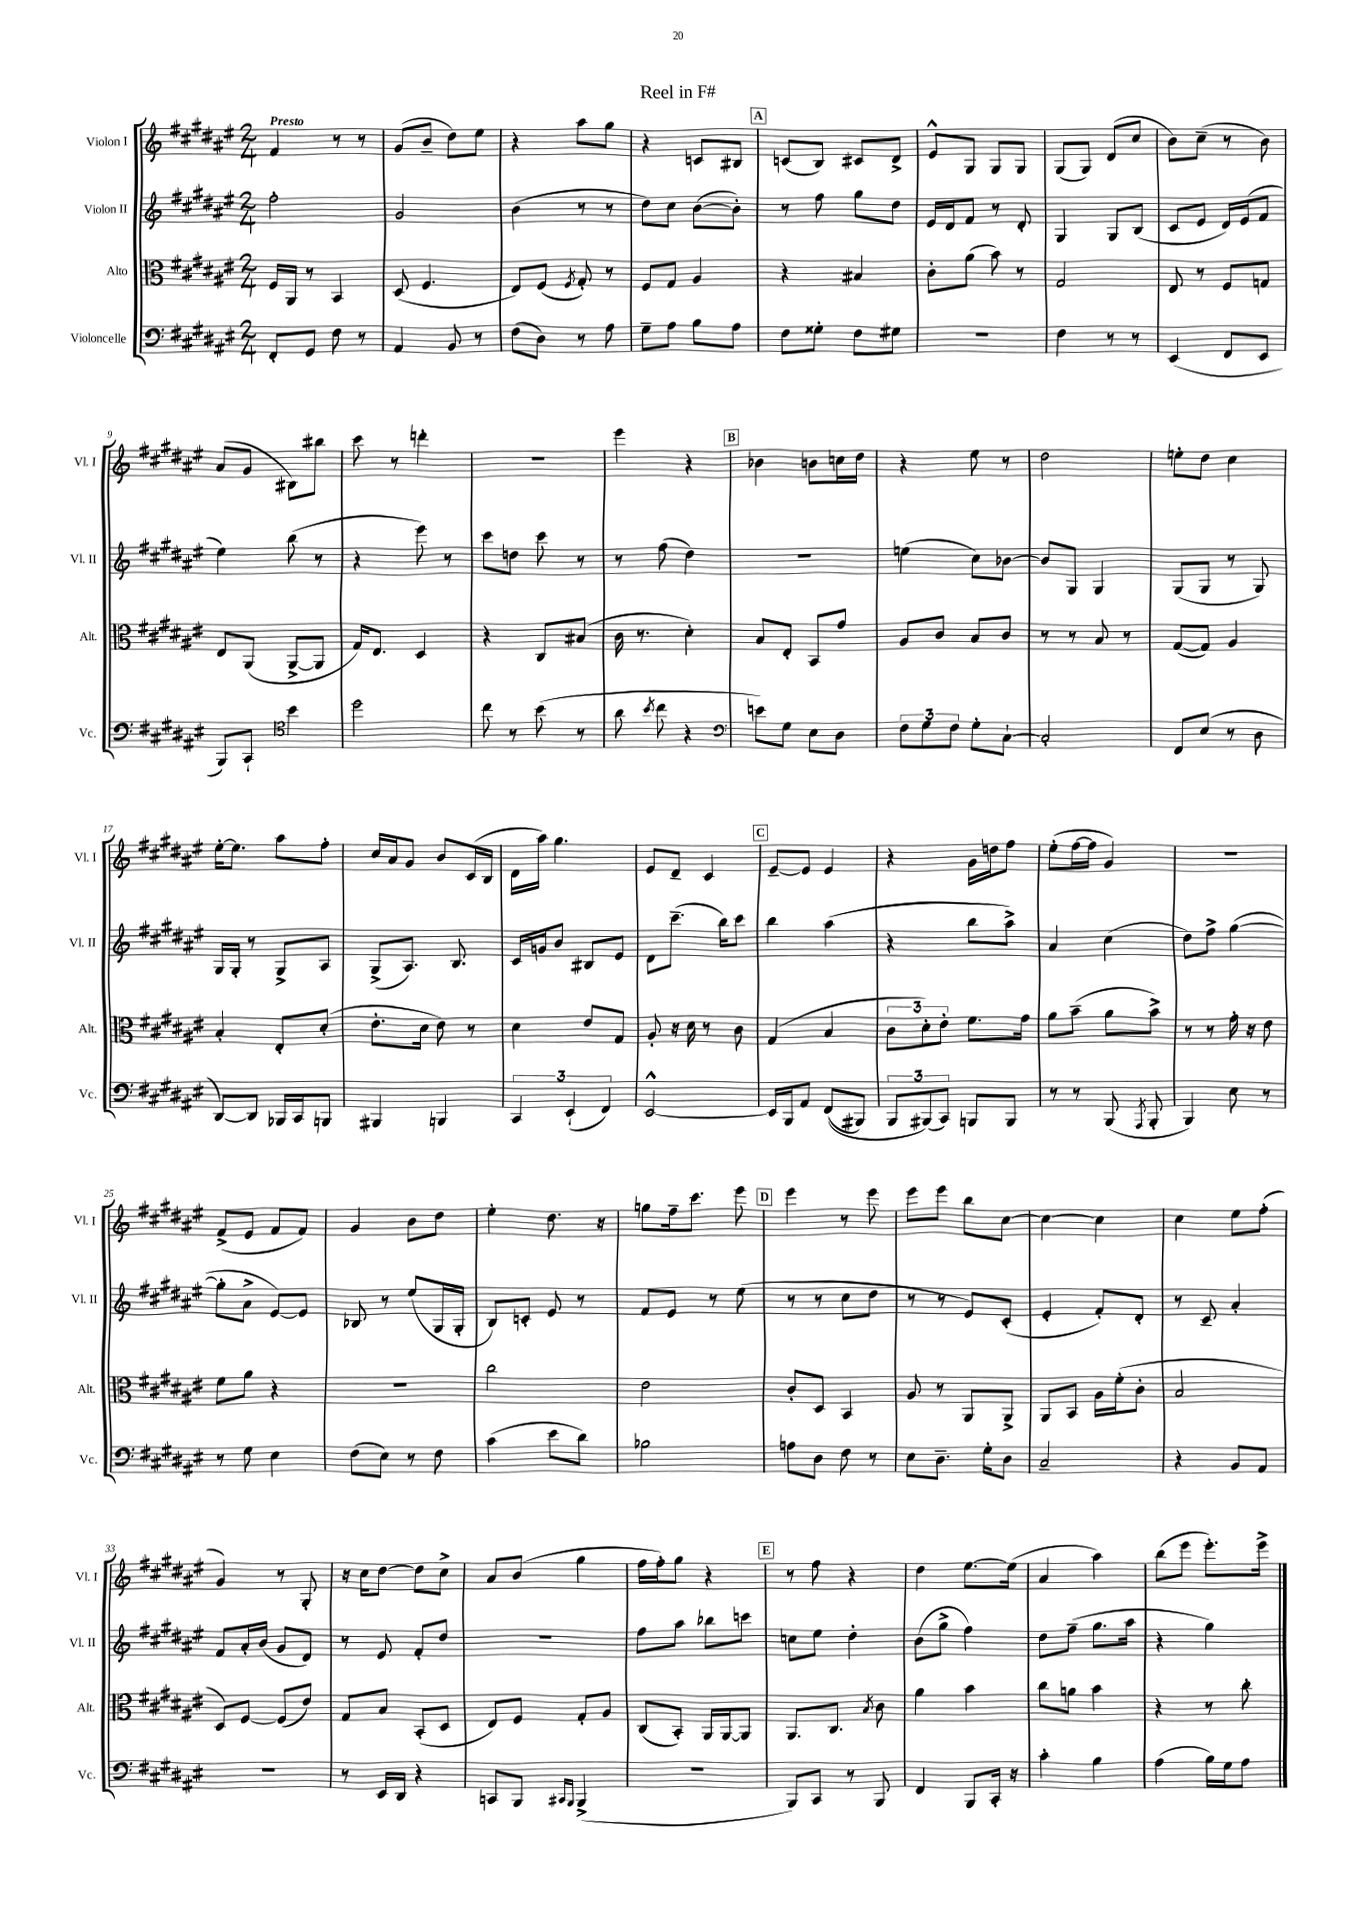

**kern	**kern	**kern	**kern
*staff4	*staff3	*staff2	*staff1
*clefF4	*clefC3	*clefG2	*clefG2
*k[f#c#g#d#a#e#]	*k[f#c#g#d#a#e#]	*k[f#c#g#d#a#e#]	*k[f#c#g#d#a#e#]
*M2/4	*M2/4	*M2/4	*M2/4
8FF#'	16F#	2ff#'	4f#
.	16AA#	.	.
8GG#	8r	.	.
8F#	4BB	.	8r
8r	.	.	8r
=	=	=	=
4AA#	(8D#	2g#	(8g#
.	4.F#	.	8b~
8BB	.	.	8dd#)
8r	.	.	8ee#
=	=	=	=
(8F#	8E#)	(4b	4r
8D#)	(8F#	.	.
.	8qF#	.	.
8r	8G#')	8r	8aa#
8A#	8r	8r	8gg#
=	=	=	=
8G#~	8F#	8dd#)	4r
8A#	8G#	8cc#	.
8B	4A#	([8b	8c
8A#	.	8b'])	8B#
=	=	=	=
8F#	4r	8r	(8c
8G##'	.	8ff#	8B)
8F#	4B#	8gg#	8c#
8G#	.	8dd#	8d#^
=	=	=	=
2r	8c#'	16e#	8e#^^
.	.	16d#	.
.	(8a#	8f#	8G#
.	8b)	8r	8G#
.	8r	8d#'	8G#
=	=	=	=
4F#	2G#	4G#	(8G#
.	.	.	8G#)
8r	.	8G#	(8d#
8r	.	(8B	8cc#
=	=	=	=
(4EE#	8E#	8c#	8b)
.	8r	8e#	(8cc#~
8FF#	8F#	16d#)	8r
.	.	(16e#	.
8EE#	8G	8f#	8b)
=	=	=	=
8BBB)	8E#	4ee#)	(8a#
8CC#`	(8AA#	.	8g#
*clefC4	*	*	*
4b	[8AA#^	(8bb	8B#)
.	8AA#]	8r	8bb#
=	=	=	=
2dd#	16G#)	4r	8ccc#
.	8.E#	.	.
.	.	.	8r
.	4D#	8eee#)	4ddd'
.	.	8r	.
=	=	=	=
8cc#	4r	8ccc#	2r
8r	.	8dd	.
(8b	8C#	8ccc#	.
8r	(8B#	8r	.
=	=	=	=
8a#	16c#	8r	4eee#
.	8.r	.	.
8qb	.	.	.
8cc#	.	(8ff#	.
4r	4d#')	4dd#)	4r
=	=	=	=
*clefF4	*	*	*
8e)	8B	2r	4b-
8G#	8E#'	.	.
8E#	8BB	.	8b
8D#	8g#	.	16cc
.	.	.	16dd#
=	=	=	=
12F#	8A#	(4ee	4r
12G#	.	.	.
.	8c#	.	.
12F#	.	.	.
8G#'	8B	8cc#)	8ee#
[8C#`	8c#	[8b-	8r
=	=	=	=
2C#']	8r	8b-]	2dd#
.	8r	8G#	.
.	8B	4G#	.
.	8r	.	.
=	=	=	=
8FF#	([8G#	(8G#	8ee'
(8E#	8G#])	8G#	8dd#
8r	4A#	8r	4cc#
8D#	.	8G#)	.
=	=	=	=
[8DD#)	4B'	16G#	[16ee#'
.	.	16G#'	8.ee#]
8DD#]	.	8r	.
16BBB-	8E#'	8G#^	8aa#
16CC#	.	.	.
8BBB	(8d#'	8A#	8ff#'
=	=	=	=
4BBB#	8.e#'	(8G#^	16cc#
.	.	.	16a#
.	.	8.A#)	8g#
.	16d#	.	.
4BBB	8e#)	.	8b
.	.	8.B	.
.	8r	.	(16c#
.	.	.	16B
=	=	=	=
6CC#	4d#	16c#	16d#
.	.	16g	16aa#)
.	.	8b	4.gg#
(6EE#`	.	.	.
.	8e#	8B#	.
6FF#)	.	.	.
.	8G#	8e#	.
=	=	=	=
[2EE#^^	8A#'	8d#	8e#
.	16r	(8.ccc#~	8d#~
.	16d#	.	.
.	8r	.	4c#
.	.	16bb)	.
.	8c#	8ccc#	.
=	=	=	=
16EE#]	(4G#	4bb	[8e#~
16BBB	.	.	.
8AA#	.	.	8e#]
&((8FF#	4B	(4aa#	4e#
8BBB#)	.	.	.
=	=	=	=
12BBB	12c#	4r	4r
(12BBB#&)	12d#')	.	.
12CC#)	12e#'	.	.
8BBB	8.f#	8bb	16g#
.	.	.	16dd
8BBB	.	8aa#^)	8ff#
.	16g#	.	.
=	=	=	=
8r	8a#	4a#	(8ee#'
8r	(8b~	.	[16ff#
.	.	.	16ff#]
(8BBB	8a#	(4cc#	4g#)
8qAAA#	.	.	.
8BBB'	8b^)	.	.
=	=	=	=
4BBB)	8r	8dd#)	2r
.	8r	8ff#^	.
8E#	16g#'	([4gg#	.
.	16r	.	.
8r	8e#	.	.
=	=	=	=
8r	8f#	8gg#']	(8f#^
8G#	8a#	8a#^	8e#
4E#	4r	[8e#)	8f#
.	.	8e#]	8f#)
=	=	=	=
(8F#	2r	8B-	4g#
8E#)	.	8r	.
8r	.	(8ee#	8b
8F#	.	16G#	8dd#
.	.	16G#'	.
=	=	=	=
(4c#	2cc#	8B)	4ee#'
.	.	8c'	.
8e#	.	8e#	8.dd#
8d#)	.	8r	.
.	.	.	16r
=	=	=	=
2B-	2e#	8f#	8gg
.	.	8e#	16ff#~
.	.	.	8.ccc#
.	.	8r	.
.	.	(8ee#	8eee#
=	=	=	=
8A	8c#'	8r	4eee#
8D#	8D#	8r	.
8F#	4BB	8cc#	8r
8r	.	8dd#	8eee#
=	=	=	=
8E#	8A#	8r	8eee#
8.D#~	8r	8r	8eee#
.	8AA#	8e#)	8bb
16G#'	.	.	.
8D#	8AA#^	(8c#'	[8cc#
=	=	=	=
2C#~	8AA#	4e#'	4cc#_
.	8BB	.	.
.	16A#	8f#')	4cc#]
.	(16f#'	.	.
.	8c#'	8d#'	.
=	=	=	=
4r	2B	8r	4cc#
.	.	8c#~	.
8BB	.	4a#'	8ee#
8AA#	.	.	(8ff#'
=	=	=	=
2r	8D#)	8f#	4g#)
.	[8F#	16a#'	.
.	.	(16b	.
.	(8F#]	8g#	8r
.	8e#)	8d#)	8G#'
=	=	=	=
8r	8G#	8r	16r
.	.	.	16cc#
16EE#	8B	8e#	[8dd#
16DD#	.	.	.
4r	(8BB'	8f#'	8dd#]
.	8D#	8dd#	8cc#^
=	=	=	=
8CC	8E#)	2r	8a#
8BBB	8F#	.	(8b
16qqCC#	.	.	.
16qqBBB	.	.	.
(4BBB^	8G#'	.	4gg#
.	8A#	.	.
=	=	=	=
2r	(8C#	8ff#	16ff#
.	.	.	16ff#')
.	8BB')	8aa#	8gg#
.	16AA#	8bb-	4r
.	[16AA#	.	.
.	8AA#]	8ccc	.
=	=	=	=
8BBB)	8.AA#	8cc	8r
8CC#	.	8ee#	8ff#
.	8.C#	.	.
8r	.	4dd#'	4r
.	8qB	.	.
8BBB	8c#	.	.
=	=	=	=
4FF#	4a#	(8b	4dd#
.	.	8gg#^	.
8BBB	4b	4ff#)	[8.ee#
16CC#'	.	.	.
16r	.	.	(16ee#]
=	=	=	=
4c#'	8cc#	8dd#	4a#
.	8a	(8ff#~	.
4B	4b	8.gg#	4aa#)
.	.	16aa#	.
=	=	=	=
(4A#	4r	4r	(8bb
.	.	.	8eee#
16B)	8r	4gg#)	8.eee#')
16G#	.	.	.
8A#	8cc#'	.	.
.	.	.	16eee#^
==	==	==	==
*-	*-	*-	*-
